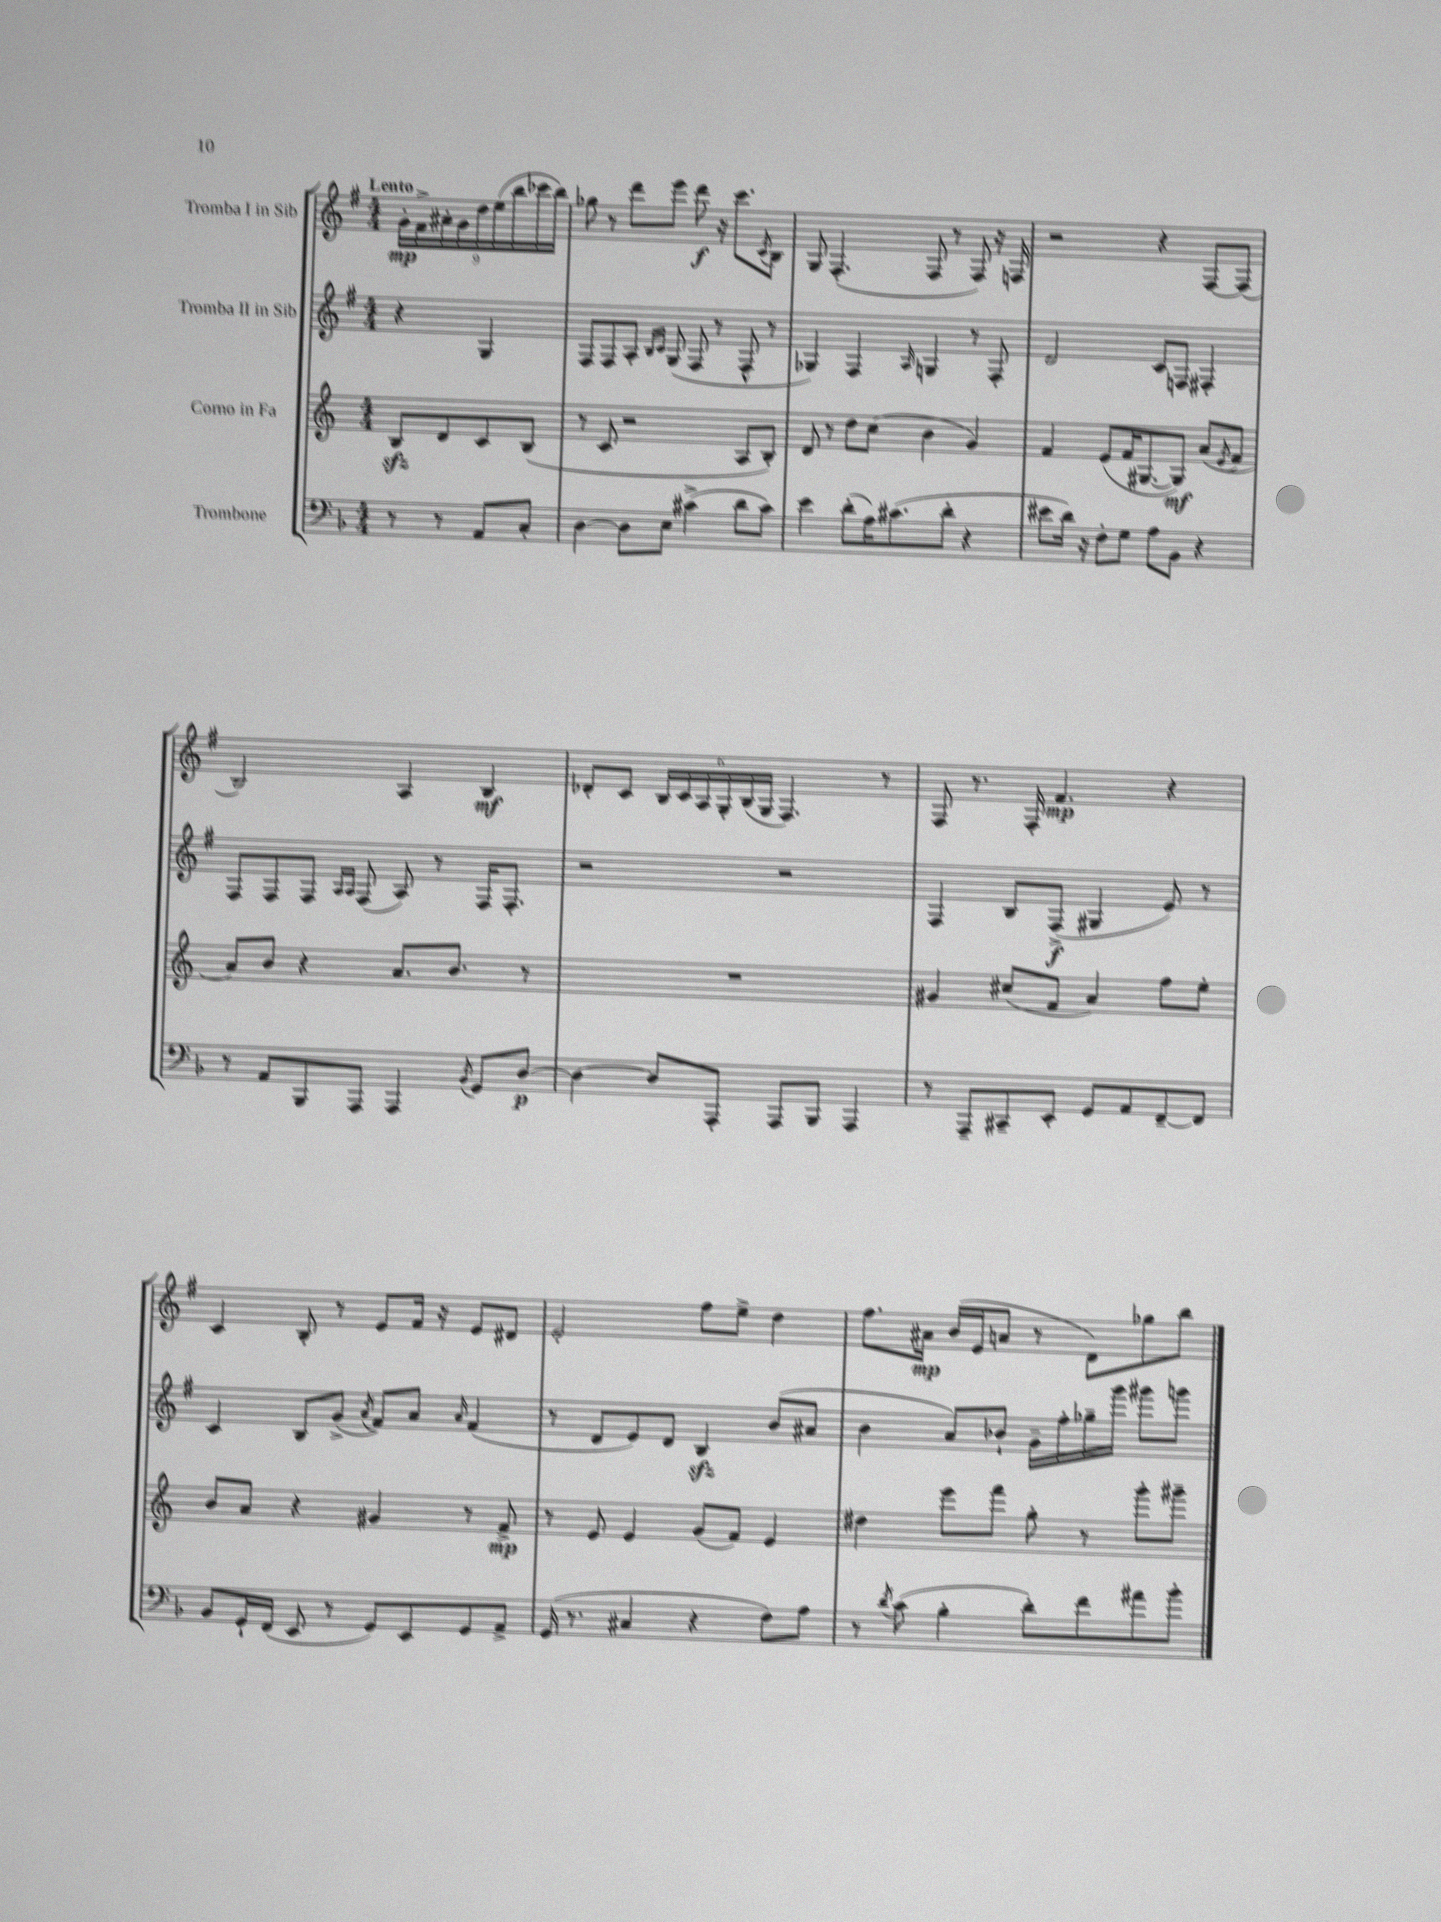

**kern	**kern	**kern	**kern
*staff4	*staff3	*staff2	*staff1
*clefF4	*clefG2	*clefG2	*clefG2
*k[b-]	*k[]	*k[f#]	*k[f#]
*M4/4	*M4/4	*M4/4	*M4/4
8r	8B	4r	18g'
.	.	.	18f#^
.	.	.	18a#'
8r	8d	.	.
.	.	.	18g
.	.	.	18dd
8AA	8c	4G	.
.	.	.	(18ee
.	.	.	18bb
8C'	(8B	.	.
.	.	.	18ccc-
.	.	.	18bb)
=	=	=	=
[4D	8r	8F#	8gg-
.	8c	8F#	8r
8D]	2r	8A'	8ddd
.	.	16qqB	.
.	.	16qqc	.
8E	.	(8G	8eee
(4c#^	.	8F#	8ddd
.	.	8r	16r
.	.	.	8.ccc
8d	8A	8F#^^	.
.	.	.	8qc
8c#)	8B')	8r	8B
=	=	=	=
4e	8d	4G-)	8G
.	8r	.	(4.F#'
(8d'	8dd	4F#	.
16A)	(8cc	.	.
(8.c#	.	.	.
.	.	16qqA	.
.	4b	4G	8F#
8d'	.	.	8r
4r	4g)	8r	8F#)
.	.	8F#'	16r
.	.	.	16F
=	=	=	=
8e#	4f	2d	2r
16d)	.	.	.
16r	.	.	.
8F'	(8e	.	.
8G	16f	.	.
.	[8.G#	.	.
8A	.	8c	4r
8BB-	8G#])	8F	.
4r	(8a	4F#'	[8F#
.	8qe	.	.
.	8f	.	(8F#]
=	=	=	=
8r	8a)	8F#	2B)
8AA	8b	8F#	.
8BBB-	4r	8F#	.
.	.	16qqA	.
.	.	16qqA	.
8AAA	.	(8F#	.
4AAA	8.a	8A)	4A
.	.	8r	.
.	8.b	.	.
8qBB-	.	.	.
8GG	.	16F#	4B
.	.	8.F#'	.
[8D	8r	.	.
=	=	=	=
4D_	1r	2r	8d-'
.	.	.	8c
8D]	.	.	24B
.	.	.	24c
.	.	.	24A
8AAA'	.	.	24G'
.	.	.	(24B
.	.	.	24G
8AAA	.	2r	4.F#)
8BBB-	.	.	.
4AAA	.	.	.
.	.	.	8r
=	=	=	=
8r	4g#	4F#	8F#
8AAA~	.	.	8.r
8CC#~	(8cc#	8B	.
.	.	.	16F#'
8EE'	8f	(8F#^	4.f#
8GG	4a)	4G#	.
8AA	.	.	.
[8FF~	8ff	8e)	4r
8FF]	8ee'	8r	.
=	=	=	=
8BB-	8b	4c	4c
16GG`	8a	.	.
(16FF	.	.	.
8EE	4r	8B	8B'
8r	.	(8g^	8r
.	.	8qa	.
8GG)	4g#	8f#)	8e
8EE	.	8a	16f#
.	.	.	16r
.	.	16qqa	.
8GG	8r	(4f#	8e
8AA^	8f^	.	8d#
=	=	=	=
(16GG	8r	8r	2e'
8.r	.	.	.
.	8e	8d	.
4C#	4e	8e)	.
.	.	8d	.
4r	(8g	4B	8ff#
.	8f)	.	8ee^
8F)	4e	(8b	4dd
8A	.	8a#	.
=	=	=	=
8r	4dd#	4b	8.ff#
8qd	.	.	.
(8c	.	.	.
.	.	.	16a#
4B-'	8eee	8a)	(16b
.	.	.	16e
.	8fff	8b-`	8a
8d')	8gg'	16g~	8r
.	.	16ff#'	.
8f	8r	16gg-~	8d)
.	.	16ggg	.
8a#	8ggg'	8ggg#	8gg-
8b-'	8ggg#~	8ggg	8bb
==	==	==	==
*-	*-	*-	*-
